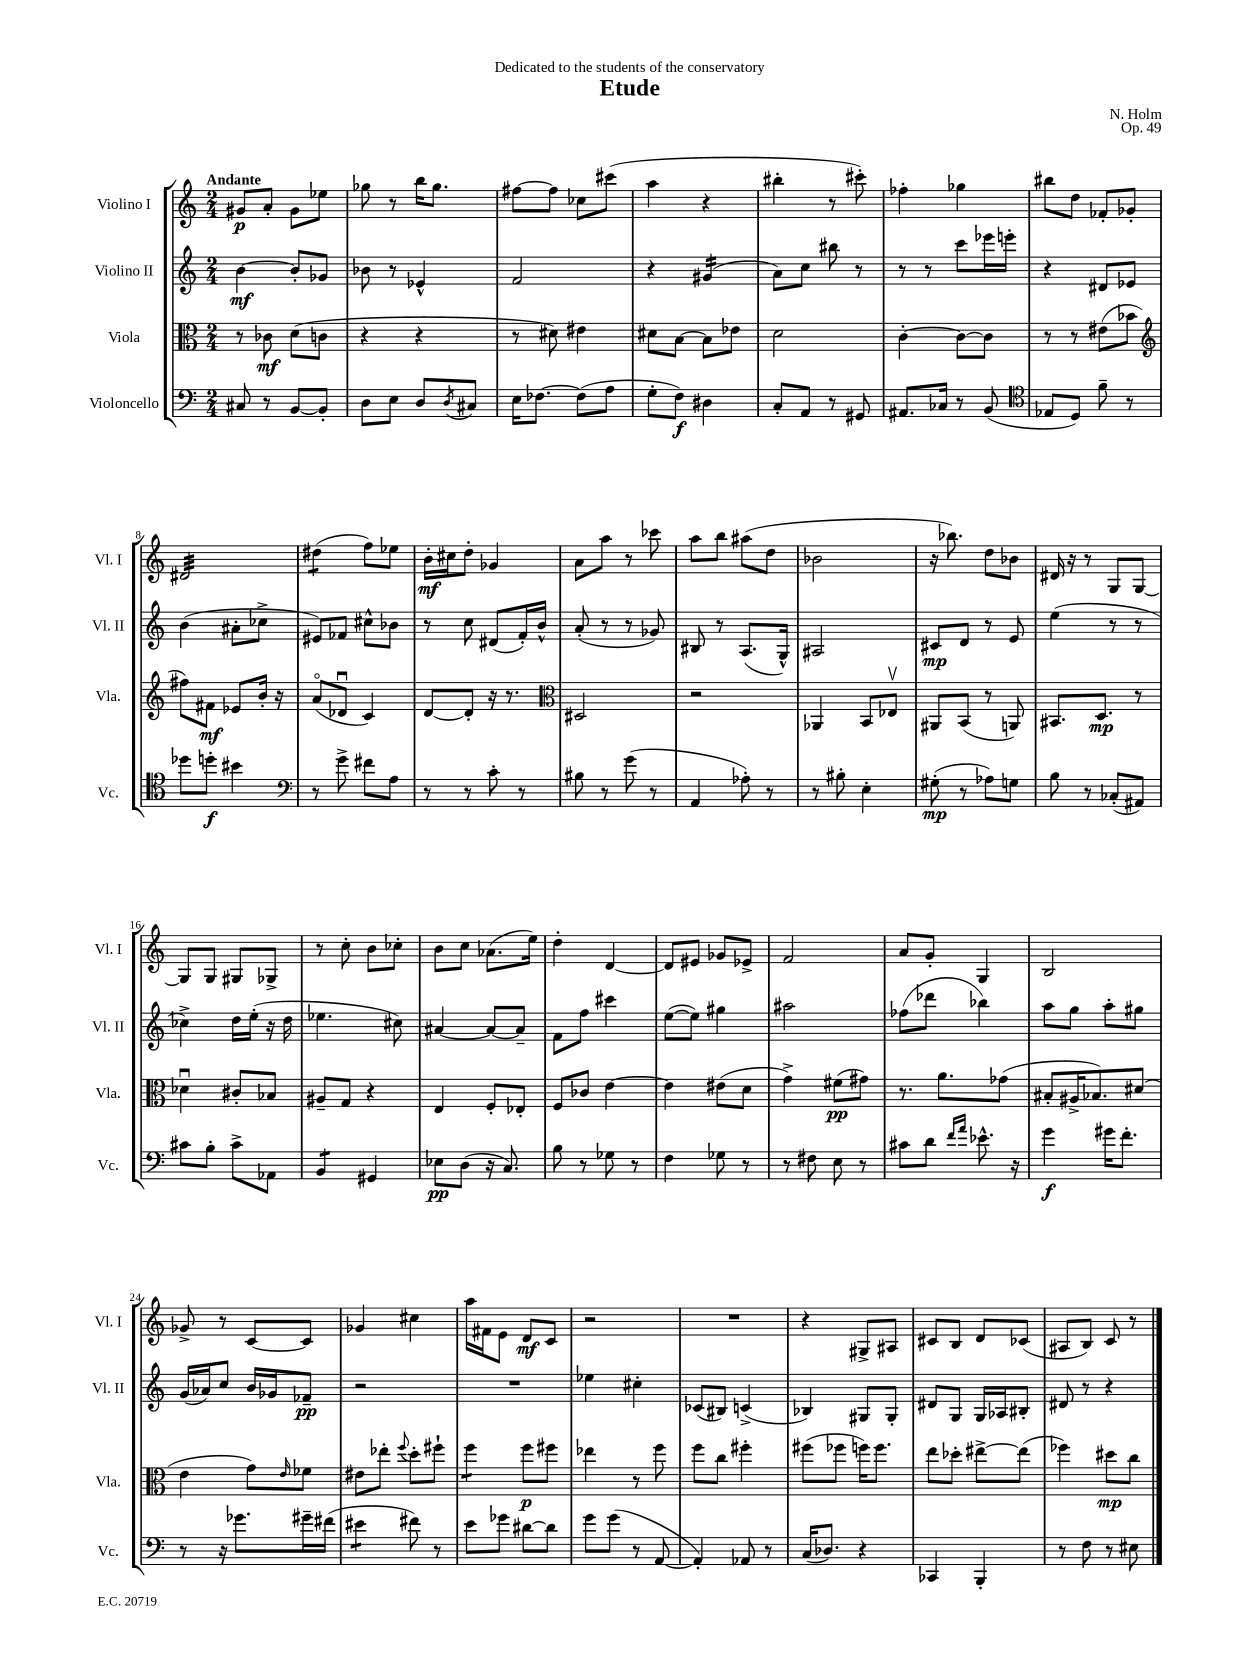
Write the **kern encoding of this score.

**kern	**kern	**kern	**kern
*staff4	*staff3	*staff2	*staff1
*clefF4	*clefC3	*clefG2	*clefG2
*k[]	*k[]	*k[]	*k[]
*M2/4	*M2/4	*M2/4	*M2/4
8C#	8r	[4b	8g#
8r	8c-	.	8a'
[8BB	(8d	8b']	8g#
8BB']	8c	8g-	8ee-
=	=	=	=
8D	4r	8b-	8gg-
8E	.	8r	8r
8D	4r	4e-^^	16bb
.	.	.	8.gg-
8qD	.	.	.
8C#	.	.	.
=	=	=	=
16E	8r	2f	[8ff#
[8.F-	.	.	.
.	8d#)	.	8ff#]
(8F-]	4e#	.	8cc-
8A	.	.	(8ccc#
=	=	=	=
8G'	8d#	4r	4aa
8F)	[8B	.	.
4D#	8B]	(4g#	4r
.	8e-	.	.
=	=	=	=
8C'	2d	8a)	4bb#'
8AA	.	8cc	.
8r	.	8bb#	8r
8GG#	.	8r	8ccc#')
=	=	=	=
8.AA#	[4c'	8r	4ff-'
.	.	8r	.
16C-	.	.	.
8r	8c_	8ccc	4gg-
(8BB	8c]	16eee-	.
.	.	16eee'	.
=	=	=	=
*clefC4	*	*	*
8E-	8r	4r	8bb#
8D)	8r	.	8dd
8f~	(8e#	8d#	8f-'
8r	8b-	8e-	8g-'
=	=	=	=
*	*clefG2	*	*
8dd-	8ff#)	(4b	2d#
8dd'	8f#	.	.
4b#	8e-	8a#'	.
.	16b'	8cc-^	.
.	16r	.	.
=	=	=	=
*clefF4	*	*	*
8r	(8ao	8e#)	(4dd#
8g^	8d-u	8f-	.
8f#	4c)	8cc#^^	8ff)
8A	.	8b-	8ee-
=	=	=	=
8r	[8d	8r	16b'
.	.	.	16cc#
8r	8d']	8cc	8dd'
8c'	16r	(8d#	4g-
.	8.r	.	.
8r	.	16f')	.
.	.	16b^^	.
=	=	=	=
*	*clefC3	*	*
8B#	2D#	(8a'	8a
8r	.	8r	8aa
(8g	.	8r	8r
8r	.	8g-)	8ccc-
=	=	=	=
4AA	2r	8B#	8aa
.	.	8r	8bb
8A-')	.	(8.A	(8aa#
8r	.	.	8dd
.	.	16G^^)	.
=	=	=	=
8r	4AA-	2A#	2b-
8B#'	.	.	.
4E'	8BB	.	.
.	8E-v	.	.
=	=	=	=
(8G#'	8AA#	8c#	16r
.	.	.	8.bb-)
8r	(8BB	8d	.
8A-)	8r	8r	8dd
8G	8AA)	8e	8b-
=	=	=	=
8B	8.BB#	(4ee	16d#
.	.	.	16r
8r	.	.	8r
.	8.D	.	.
(8C-'	.	8r	8G
8AA#)	8r	8r	[8G
=	=	=	=
8c#	4d-u	4cc-^)	8G]
8B'	.	.	8G
8c#^	8c#'	16dd	8G#
.	.	(16ee'	.
8AA-	8B-	16r	8G-^
.	.	16dd	.
=	=	=	=
4BB	8A#~	4.ee-	8r
.	8G	.	8cc'
4GG#	4r	.	8b
.	.	8cc#)	8cc-'
=	=	=	=
8E-	4E	[4a#	8b
(8D	.	.	8cc
16r	8F'	8a#_	(8.a-
8.C)	.	.	.
.	8E-'	8a#~]	.
.	.	.	16ee)
=	=	=	=
8B	8F	8f	4dd'
8r	8c-	8ff	.
8G-	[4e	4ccc#	[4d
8r	.	.	.
=	=	=	=
4F	4e]	([8ee	8d]
.	.	8ee])	8e#
8G-	(8e#	4gg#	8g-
8r	8d	.	8e-^
=	=	=	=
8r	4g^)	2aa#	2f
8F#	.	.	.
8E	(8f#	.	.
8r	8g#)	.	.
=	=	=	=
8c#	8.r	(8ff-	8a
8d	.	8ddd-	8g'
.	8.a	.	.
16qqf	.	.	.
16qqa	.	.	.
8.e-^^	.	4bb-)	4G
.	(8g-	.	.
16r	.	.	.
=	=	=	=
4g	8B#'	8aa	2B
.	16A#^	8gg	.
.	8.B-)	.	.
16g#	.	8aa'	.
8.f'	.	.	.
.	(8d#	8gg#	.
=	=	=	=
8r	4e	(16g	8g-^
.	.	16a-)	.
16r	.	8cc	8r
8.g-	.	.	.
.	8g)	16b	[8c
.	.	16g-	.
.	16qqe	.	.
16g#~	8f-	8f-~	8c]
(16f#	.	.	.
=	=	=	=
4e#	8e#	2r	4g-
.	8ee-'	.	.
.	8qqff	.	.
8f#)	8dd'	.	4cc#
8r	8ff#`	.	.
=	=	=	=
8e	4ff	2r	16aa
.	.	.	16f#
8g-	.	.	8e
[8d#	8ff	.	8d
8d#]	8ff#	.	8c
=	=	=	=
8g	4ee-	4ee-	2r
(8g	.	.	.
8r	8r	4cc#'	.
[8AA	8ff	.	.
=	=	=	=
4AA'])	8ff	(8c-	2r
.	8cc	8B#)	.
8AA-	4ff#'	(4c^	.
8r	.	.	.
=	=	=	=
(16C	(8ff#	4B-)	4r
8.D-)	.	.	.
.	8ff-	.	.
4r	16ff)	8G#	8G#^
.	8.ff	.	.
.	.	8G#'	8A#
=	=	=	=
4CC-	8ee	8d#	8c#
.	8dd-'	8G	8B
4BBB'	[8ee#^	16G	8d
.	.	16A-	.
.	(8ee#]	8B#'	(8c-
=	=	=	=
8r	4ff-)	8d#	8A#
8F	.	8r	8B)
8r	8dd#	4r	8c
8E#	8cc	.	8r
==	==	==	==
*-	*-	*-	*-
